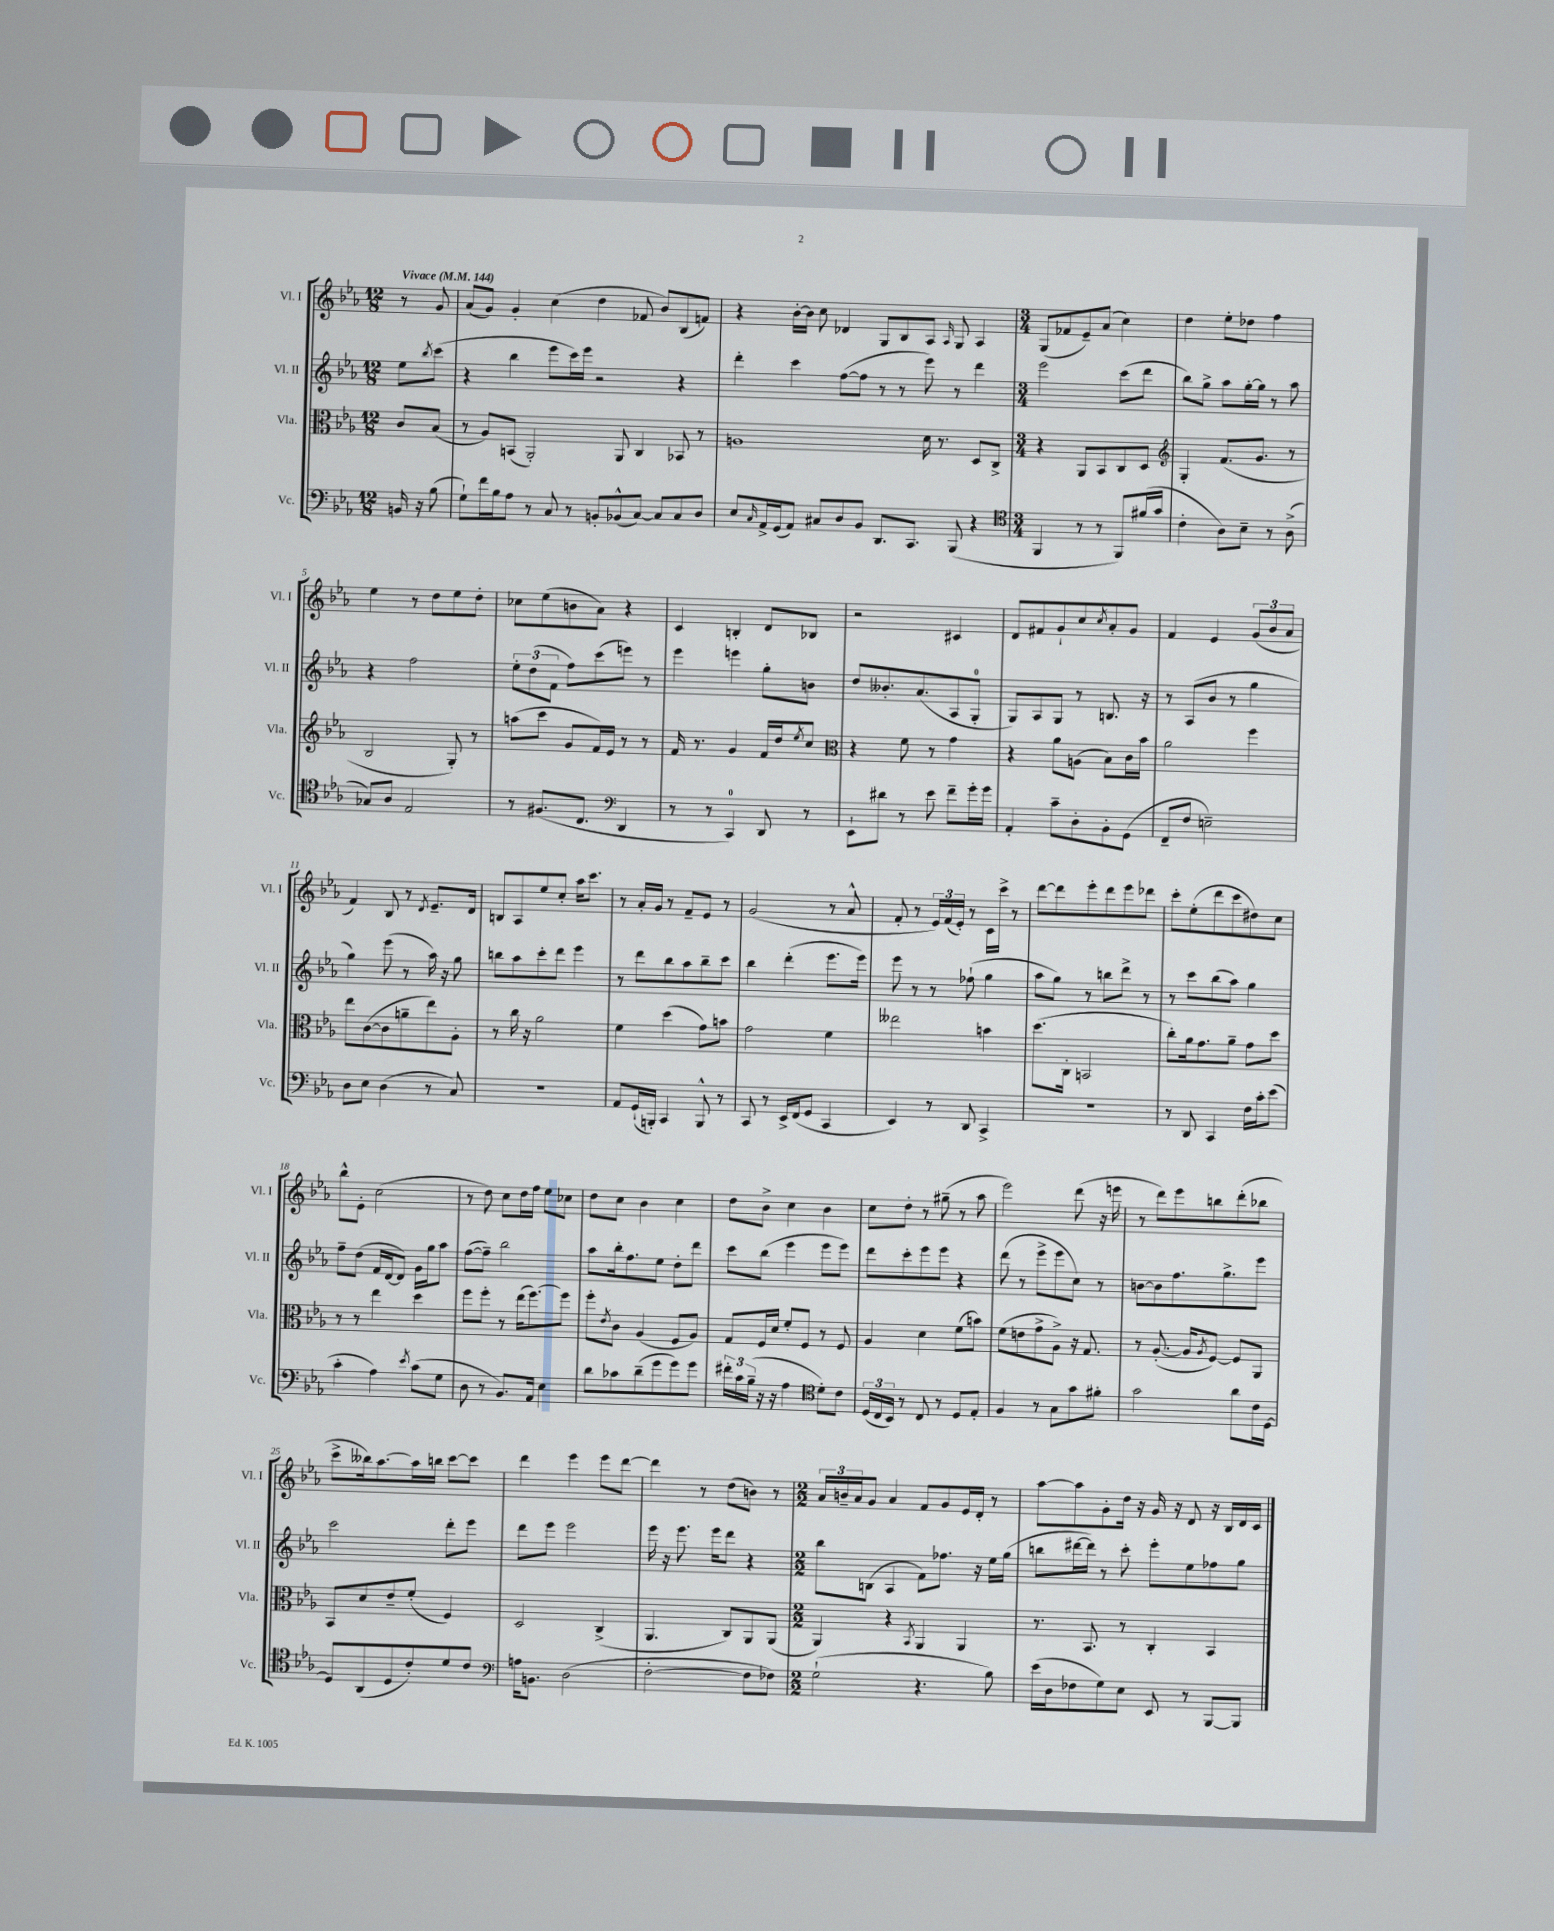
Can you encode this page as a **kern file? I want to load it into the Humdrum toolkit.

**kern	**kern	**kern	**kern
*part4	*part3	*part2	*part1
*staff4	*staff3	*staff2	*staff1
*I"Vc.	*I"Vla.	*I"Vl. II	*I"Vl. I
*I'Vc.	*I'Vla.	*I'Vl. II	*I'Vl. I
*clefF4	*clefC3	*clefG2	*clefG2
*k[b-e-a-]	*k[b-e-a-]	*k[b-e-a-]	*k[b-e-a-]
*M12/8	*M12/8	*M12/8	*M12/8
*MM144	*MM144	*MM144	*MM144
=	=	=	=
!	!	!	!LO:TX:a:B:t=Vivace
16BBn/	8c/L	8ee-\L	8r
16r	.	.	.
.	.	8qbb-/	.
(8B-\	(8B-/J	(8ccc\J	8g/
=1	=1	=1	=1
8G`\L)	8r	4r	(8a-/L
16f\L	8A-/L)	.	8g/J)
16B-\J	.	.	.
8A-\J	(8BBn/J	4bb-\	4g'/
8r	2AA-'/)	.	.
8C/	.	8eee-\L	(4cc\
8r	.	16ccc\L)	.
.	.	16eee-\JJ	.
8BBn'/L	.	2r	4dd\
(8BB-X^^/	8AA-/	.	.
[8C/J)	4C/	.	8f-X/
8C/L]	.	.	8b-/L)
8C/	8BB-X/	4r	(8B-/
8D/J	8r	.	8fn/J)
=2	=2	=2	=2
8E-/L	1An	4ddd'\	4r
16qqC/	.	.	.
16AA-^/L	.	.	.
(16GG/J	.	.	.
8AA-/J)	.	4ccc\	[16b-'\LL
.	.	.	16b-\JJ]
8C#X/L	.	.	8cc\
8D/	.	([8ff\L	4d-X/
8BB-/J	.	8ff\J]	.
8.DD/L	.	8r	8G/L
.	.	8r	8B-/
8.CC/J	.	.	.
.	16d\	8eee-\)	8A-/J
.	8.r	.	.
.	.	.	16qqA-/
(8BBB-/	.	8r	8G/
4r	8D/L	4ddd\	4A-/
.	8C^/J	.	.
=3	=3	=3	=3
*clefC4	*	*	*
*M3/4	*M3/4	*M3/4	*M3/4
4FF/	4r	2eee-\	(8G/L
.	.	.	8f-X/
8r	8AA-/L	.	8e-~/)
8r	8BB-/	.	(8a-/J
8FF/L)	8C/	(8ccc\L	4cc\)
(16f#X/L	8D/J	8ddd\J	.
16g/JJ	.	.	.
=4	=4	=4	=4
*	*clefG2	*	*
4c'\	4G'/	8bb-\L)	4dd\
.	.	8gg^\J	.
8A-\L)	(8.f/L	8aa-\L	8ee-'\L
8B-~\J	.	[16gg'\L	8dd-X\J
.	8.g/J	16gg\JJ]	.
8r	.	8r	4ff\
(8A-^\	8r	8aa-\	.
!!LO:LB:g=z
=5	=5	=5	=5
8G-X/L)	2B-/	4r	4ee-\
8A-/J	.	.	.
2E-/	.	2ff\	8r
.	.	.	8dd\L
.	8G'/)	.	8ee-\
.	8r	.	8dd'\J
=6	=6	=6	=6
8r	(8aan\L	12ee-'\L	8cc-X\L
.	.	(12dd\	.
(8.F#X/L	8ccc\J	.	(8ee-\
.	.	12f\J	.
.	8g/L	8ff\L)	8bn\
8.C/J	.	.	.
.	16f/L)	(8ccc\	8a-\J)
.	16e-/JJ	.	.
*clefF4	*	*	*
4DD/	8r	8eeen\J)	4r
.	8r	8r	.
=7	=7	=7	=7
8r	16f/	4eee-\	4c/
.	8.r	.	.
8r	.	.	.
4CC/)	4g/	4eeen\	4Bn'/
8DD/	16f/LL	8gg'\L	8d/L
.	16dd/J	.	.
.	8qee-/	.	.
8r	8cc/J	8bn\J	8B-X/J
=8	=8	=8	=8
*	*clefC3	*	*
8EE-`\L	4r	8dd/L	2r
8d#X\J	.	8.b--X'/	.
8r	8f\	.	.
.	.	(8.a-/	.
8e-\	8r	.	.
8f~\L	4g\	8A-/	4c#X/
16g'\L	.	8G'/J	.
16g\JJ	.	.	.
=9	=9	=9	=9
4AA-'/	4r	8G/L)	8d/L
.	.	8A-/	8f#X/
8c~\L	8a-\L	8G/J	8g`/
8D'\	(8An\J	8r	8cc/
.	.	.	8qcc/
8BB-'\	8B-\L)	8.Bn/	8a-'/
(8GG\J	16c\L	.	8g/J
.	16b-\JJ	16r	.
=10	=10	=10	=10
8FF~/L	2a-\	8r	4f/
8F/J	.	(8A-/L	.
2En~\)	.	8b-/J	4e-/
.	.	8r	.
.	4ff\	4gg\	(12g/L
.	.	.	12b-/
.	.	.	12a-/J
!!LO:LB:g=z
=11	=11	=11	=11
8D\L	8ee-\L	4gg\)	4f/)
8E-\J	([8c\	.	.
(4D\	8c\]	(8eee-\	8B-/
.	8an~\	8r	8r
.	.	.	8qd/
8r	8ee-\)	16aa-\)	8.e-~/L
.	.	16r	.
8C/)	8A-'\J	8gg\	.
.	.	.	16d/Jk
=12	=12	=12	=12
2.r	8r	8bbn\L	8Bn/L
.	16cc\	8aa-\	8A-/
.	16r	.	.
.	2a-\	8ccc'\	8ee-/
.	.	8ddd\J	8cc'/J
.	.	4eee-\	16aa-\KL
.	.	.	8.ccc\J
=13	=13	=13	=13
8AA-/L	4f\	8r	8r
(16GG`/L	.	8ddd\L	16a-'/LL
16BBBn'/JJ)	.	.	16g/JJ
4CC/	(4dd\	8bb-\	8r
.	.	8aa-\	8f~/L
8BBB^^/	8g\L)	8bb-~\	8e-/J
8r	8bn\J	8ccc\J	8r
=14	=14	=14	=14
8CC/	2g\	4bb-\	(2g/
8r	.	.	.
16EE-^/LL	.	(4ddd'\	.
(16FF/J	.	.	.
8GG/J	.	.	.
4CC/	4f\	8.eee-\L	8r
.	.	.	8a-^^/
.	.	16eee-\Jk)	.
=15	=15	=15	=15
4EE-/)	2ee--X\	8eee-\	8f'/
.	.	8r	8r
8r	.	8r	24e-/LL)
.	.	.	(24f/
.	.	.	24e-'/JJ)
8DD/	.	(8ff-X`\	8r
4CC^/	4bn\	4gg\	16c\LL
.	.	.	16ccc^\JJ
.	.	.	8r
=16	=16	=16	=16
2.r	(8.dd\L	8aa-\L	[8ddd\L
.	.	8gg\J)	8ddd\]
.	16C'\Jk	.	.
.	2BBn/	8r	8eee-'\
.	.	8bbn\L	8ddd\
.	.	8ddd^\J	8eee-\
.	.	8r	8ddd-X\J
=17	=17	=17	=17
8r	8cc'\L)	8r	8ccc'\L
8DD/	16a-\k	8ccc\L	(8ee-'\
.	8.g\	.	.
4CC/	.	(8bb-\	8ddd\
.	8a-~\J	8aa-\J)	8ccc\
16F\LL	8g\L	4gg\	8dd#X\)
16c'\J	.	.	.
(8e-\J	8dd\J	.	8cc\J
!!LO:LB:g=z
=18	=18	=18	=18
4c'\	8r	8ff~\L	8bb-^^\L
.	8r	(8dd\J	8e-'\J
4A-\)	4ee-\	16f/LL	(2cc\
.	.	[16d/J	.
.	.	8d/J])	.
8qe-/	.	.	.
(8c\L	4dd\	16g\LL	.
.	.	16gg\J	.
8G\J	.	8aa-\J	.
=19	=19	=19	=19
8D\	8ff\L	([8ff\L	8r
8r	8ff'\J	8ff~\J])	8dd\)
8.BB-/L)	8r	2bb-\	8cc\L
.	(16ee-\KL	.	16dd\L
16AA-/Jk	[8.ff\)	.	16ff\JJ
4E-\	.	.	8ee-\L
.	8ff\J]	.	8cc-X\J
=20	=20	=20	=20
8d\L	8ff'\L	8aa-\L	8dd\L
.	8qe-/	.	.
8c-X\	8c\J	16bb-'\k	8cc\J
.	.	8.ff\	.
(8d~\	(4A-/	.	4b-\
8g\	.	8ee-\J	.
8g\)	8F/L	8dd'\L	4cc\
8g\J	8A-/J)	8ddd\J	.
=21	=21	=21	=21
24f#X'\LL	8G/L	8ccc\L	8dd\L
24c\	.	.	.
(24B-~\JJ	.	.	.
16r	16F/L	(8bb-\J	8b-^\J
16r	16d/JJ	.	.
4A-\	8f'/L	4eee-\	4cc\
.	8F/J	.	.
*clefC4	*	*	*
8d'\L)	8r	8eee-\L	4b-\
8c\J	8F/	8eee-\J)	.
=22	=22	=22	=22
(24D/LL	4A-/	8ddd\L	8cc\L
24C/	.	.	.
24BB-/JJ)	.	.	.
8r	.	8ccc'\	8dd'\J
8C/	4d\	8eee-\	8r
8r	.	8eee-\J	(8gg#X~\
8D/L	(8f\L	4r	8r
8E-'/J	8bn\J)	.	8aa-\
=23	=23	=23	=23
4F/	(8f\L	(8ddd\	2eee-\)
.	8en\	8r	.
8r	8g^\	8eee-^\L	.
8G\L	8A-^\J)	8eee-\	.
8g\	16r	8cc\J)	(8ddd\
.	8.G/	.	.
8f#X'\J	.	8r	16r
.	.	.	16eeen\
=24	=24	=24	=24
2g\	8r	[8bn\L	8r
.	([8.A-'/	8b\]	8ddd\L)
.	.	8.ff\	8eee-\
.	16A-/KL]	.	.
.	8qA-/	.	.
.	[8F/J)	.	8bbn\
.	.	8.gg^\	.
8a-\L	8F/L]	.	(8ddd'\
16c\L	8AA-/J	8eee-\J	8bb-X\J
[16D\JJ	.	.	.
!!LO:LB:g=z
=25	=25	=25	=25
8D/L]	8BB-/L	2ccc\	8ccc^\L
(8AA-/	8d/	.	16bb--X\k)
.	.	.	[8.aa-\
8D/	8e-~/	.	.
8c'/)	(8f'/J	.	16aa-\L]
.	.	.	16bbn\JJ
8d/	4F/)	8ddd'\L	[8ccc\L
8c/J	.	8eee-\J	8ccc\J]
=26	=26	=26	=26
*clefF4	*	*	*
16An\KL	2D/	8ddd\L	4ddd\
8.BBn\J	.	.	.
.	.	8eee-\J	.
(2D\	.	2eee-\	4eee-\
.	(4C^/	.	8eee-\L
.	.	.	[8ddd\J
=27	=27	=27	=27
[2F'\	4.AA-/	16eee-\	4ddd\]
.	.	16r	.
.	.	8.eee-\	.
.	.	.	8r
.	.	16eee-\KL	.
.	8C/L)	8ddd\J	(8dd\L
8F\L]	8AA-/	4r	8bn\J)
8F-X\J)	(8AA-/J	.	8r
=28	=28	=28	=28
*M2/2	*M2/2	*M2/2	*M2/2
(2G`\	4AA-/)	8bb-\L	24a-/LL
.	.	.	24bn~/
.	.	.	24a-/J
.	.	(8Bn\J	8g/J
.	4r	4A-/	4a-/
.	8qBB-/	.	.
4.r	4AA-/	8f\L)	8f/L
.	.	8.ff-X\J	8g/
.	4AA-/	.	16e-/L
.	.	16r	16d'/JJ
8B-\)	.	16ee-\LL	8r
.	.	(16gg\JJ	.
=29	=29	=29	=29
(16e-\LL	8.r	8bbn\L	[8aa-\L
16D\J	.	.	.
8F-X\	.	[16ddd#X\L	8aa-\]
.	8.BB-/	16ddd#\JJ])	.
8G\)	.	8r	8g'\
8E-\J	8r	8ccc'\	16dd\Jk
.	.	.	16r
8EE-/	4C'/	8eee-'\L	16g/
.	.	.	16r
8r	.	8ee-\	8d/
[8BBB-/L	4BB-/	8ff-X\	16r
.	.	.	16B-/LL
8BBB-/J]	.	8gg\J	16d/
.	.	.	16c/JJ
==	==	==	==
*-	*-	*-	*-
